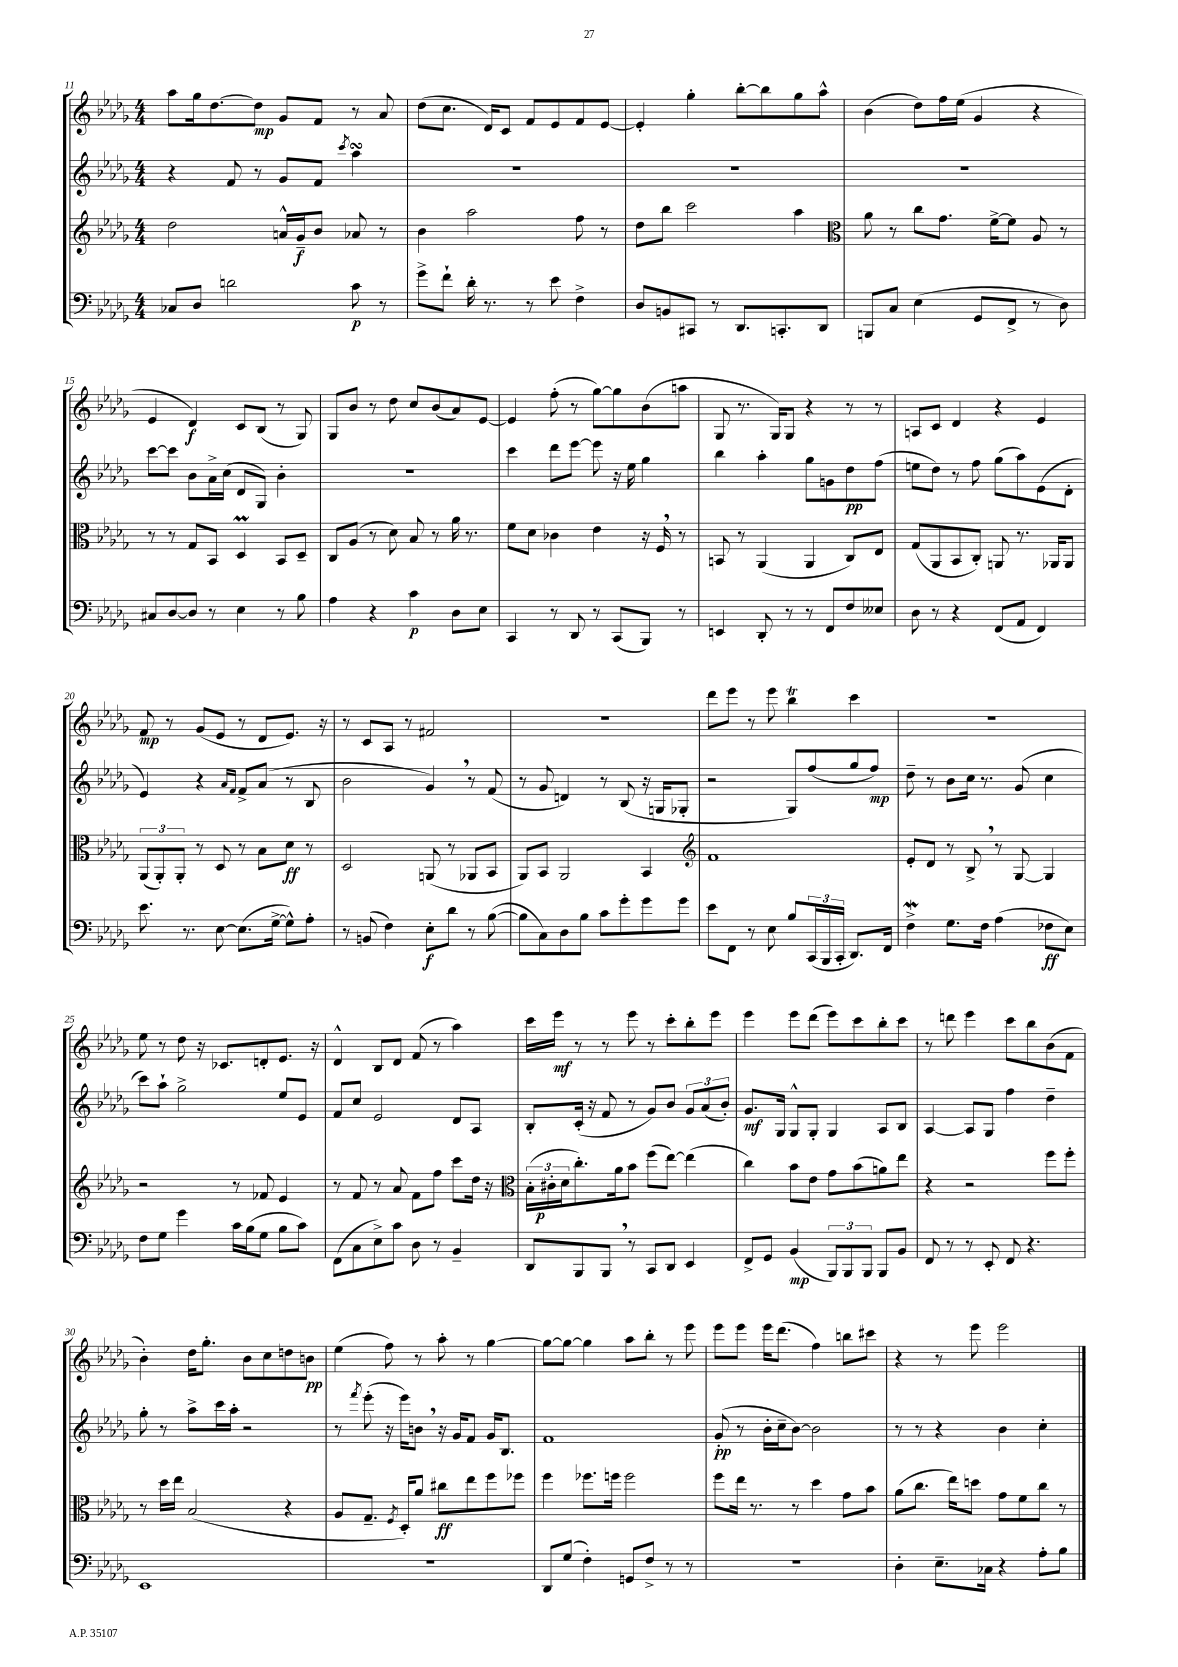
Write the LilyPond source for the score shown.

<<
\new StaffGroup <<
\new Staff = "s0" {
    \clef treble \key des \major \numericTimeSignature \time 4/4
    aes''8 ges''16 des''8.~ des''8\mp ges'8 f'8 r8 aes'8 |
    des''8( c''8. des'16) c'8 f'8 ees'8 f'8 ees'8~ |
    ees'4-. ges''4-. bes''8~-. bes''8 ges''8 aes''8-^ |
    bes'4( des''8) f''16 ees''16( ges'4 r4 |
    ees'4 des'4\f) c'8 bes8( r8 ges8) |
    ges8 bes'8 r8 des''8 c''8 bes'8( aes'8) ees'8~ |
    ees'4 f''8-.( r8 ges''8~) ges''8 bes'8( a''8 |
    ges8 r8. ges16) ges8 r4 r8 r8 |
    a8 c'8 des'4 r4 ees'4 |
    f'8\mp r8 ges'8( ees'8 r8 des'8 ees'8.) r16 |
    r8 c'8 aes8 r8 fis'2 |
    R1 |
    des'''8 ees'''8 r8 ees'''8 bes''4\trill c'''4 |
    R1 |
    ees''8 r8 des''8 r16 ces'8. d'8-. ees'8. r16 |
    des'4-^ bes8 des'8 f'8( r8 aes''4) |
    c'''16 ees'''16\mf r8 r8 ees'''8 r8 c'''8-. bes''8-. ees'''8 |
    ees'''4 ees'''8 des'''8( ees'''8) c'''8 bes''8-. c'''8 |
    r8 d'''8 ees'''4 c'''8 bes''8 bes'8( f'8 |
    bes'4-.) des''16 ges''8.-. bes'8 c''8 d''8 b'8\pp |
    ees''4( f''8) r8 aes''8-. r8 ges''4~ |
    ges''8~ ges''8~ ges''4 aes''8 bes''8-. r8 ees'''8 |
    ees'''8 ees'''8 ees'''16 des'''8.( f''4) b''8 cis'''8 |
    r4 r8 ees'''8 ees'''2 \bar "|." |
}
\new Staff = "s1" {
    \clef treble \key des \major \numericTimeSignature \time 4/4
    r4 f'8 r8 ges'8 f'8 \acciaccatura { c'''8 } aes''4\turn |
    R1 |
    R1 |
    R1 |
    c'''8~ c'''8 bes'8 aes'16-> c''16( des'8 ges8) bes'4-. |
    R1 |
    c'''4 des'''8 ees'''8~ ees'''8 r16 ees''16 ges''4 |
    bes''4 aes''4-. ges''8 g'8 des''8\pp f''8( |
    e''8 des''8) r8 f''8 ges''8( aes''8) ees'8( des'8-. |
    ees'4) r4 \grace { aes'16 f'16 } f'8-> aes'8( r8 bes8 |
    bes'2 ges'4) \breathe r8 f'8( |
    r8 ges'8 d'4) r8 bes8( r16 g16 ges8-. |
    r2 ges8) f''8( ges''8 f''8\mp) |
    des''8-- r8 bes'8 c''16 r8. ges'8( c''4 |
    c'''8) aes''8-! ges''2-> ees''8 ees'8 |
    f'8 c''8 ees'2 des'8 aes8 |
    bes8-. c'16-.( r16 f'8 r8 ges'8) bes'8 \tuplet 3/2 { ges'8 aes'8( bes'8-.) } |
    ges'8.\mf ges16 ges8-^ ges8-. ges4 aes8 bes8 |
    aes4~ aes8 ges8 f''4 des''4-- |
    ges''8-. r8 aes''8-> c'''16 aes''16-. r2 |
    r8 \acciaccatura { f'''8 } ees'''8-.( r16 ees'''16) b'8 \breathe r16 ges'16 f'8 ges'16 bes8. |
    f'1 |
    ges'8-.\pp( r8 bes'16-. c''16-- bes'8~) bes'2 |
    r8 r8 r4 bes'4 c''4-. \bar "|." |
}
\new Staff = "s2" {
    \clef treble \key des \major \numericTimeSignature \time 4/4
    des''2 a'16-^ ges'16--\f bes'8 aes'8 r8 |
    bes'4 aes''2 f''8 r8 |
    des''8 bes''8 c'''2 aes''4 |
    \clef alto aes'8 r8 c''8 ges'8. f'16~-> f'8 aes8 r8 |
    r8 r8 ges8 bes,8 des4\prall bes,8 des8-- |
    c8 aes8( r8 des'8) bes8 r8 aes'16 r8. |
    f'8 des'8 ces'4 ees'4 r16 f16 \breathe r8 |
    b,8 r8 aes,4( aes,4 c8) ees8 |
    ges8( aes,8 bes,8 c8-.) a,8 r8. aes,16 aes,8 |
    \tuplet 3/2 { aes,8( aes,8-.) aes,8-. } r8 des8 r8 bes8 des'8\ff r8 |
    des2 a,8( r8 aes,8 bes,8 |
    aes,8) bes,8 aes,2 bes,4 |
    \clef treble f'1 |
    ees'8-. des'8 r8 bes8-> \breathe r8 ges8~ ges4 |
    r2 r8 fes'8 ees'4 |
    r8 f'8 r8 aes'8 f'8 f''8 c'''8 des''16 r16 |
    \clef alto \tuplet 3/2 { bes16-.( cis'16-.\p des'16 } c''8.-.) aes'16 bes'8 f''8( ees''8~) ees''4( |
    c''4) bes'8 ees'8 ges'8 bes'8( a'8) ees''8 |
    r4 r2 f''8 f''8-. |
    r8 des''16 ees''16 bes2( r4 |
    aes8 ges8.-- \acciaccatura { f8 } des16-.) aes'8 cis''8\ff ees''8 f''8 fes''8 |
    f''4 fes''8. f''16 f''2 |
    f''8 ees''16 r8. r8 des''4 ges'8 bes'8 |
    aes'8( c''8. ees''16) d''8 ges'8 f'8 c''8 r8 \bar "|." |
}
\new Staff = "s3" {
    \clef bass \key des \major \numericTimeSignature \time 4/4
    ces8 des8 d'2 c'8\p r8 |
    ges'8-> f'8-! des'16-. r8. r8 ees'8 f4-> |
    des8 b,8 cis,8 r8 des,8. c,8.-. des,8 |
    b,,8 c8 ees4( ges,8 f,8-> r8 des8) |
    cis8 des8~ des8 r8 ees4 r8 bes8 |
    aes4 r4 c'4\p des8 ees8 |
    c,4 r8 des,8 r8 c,8( bes,,8) r8 |
    e,4 des,8-. r8 r8 f,8 f8 eeses8 |
    des8 r8 r4 f,8( aes,8 f,4) |
    ees'8. r8. ees8~ ees8.( ges16~-> ges8-^) aes8-. |
    r8 b,8( f4) ees8-.\f des'8 r8 bes8~( |
    bes8 c8) des8 bes8 c'8 ges'8-. ges'8 ges'8 |
    ees'8 f,8 r8 ees8 bes8 \tuplet 3/2 { c,16( bes,,16 c,16-. } des,8.) f,16 |
    f4->\mordent ges8. f16 aes4( fes8\ff ees8) |
    f8 ges8 ges'4 c'16 bes16( ges8 bes8 c'8) |
    f,8( c8 ees8->) c'8 des8 r8 bes,4-- |
    des,8 bes,,8 bes,,8 \breathe r8 c,8 des,8 ees,4 |
    f,8-> ges,8 bes,4\mp( \tuplet 3/2 { bes,,8) bes,,8 bes,,8 } bes,,8 bes,8 |
    f,8 r8 r8 ees,8-. f,8 r4. |
    ees,1 |
    R1 |
    des,8 ges8( f4-.) g,8 f8-> r8 r8 |
    R1 |
    des4-. ees8.-- ces16 r4 aes8-. bes8 \bar "|." |
}
>>
>>
\layout { \context { \Score currentBarNumber = #11 } }
